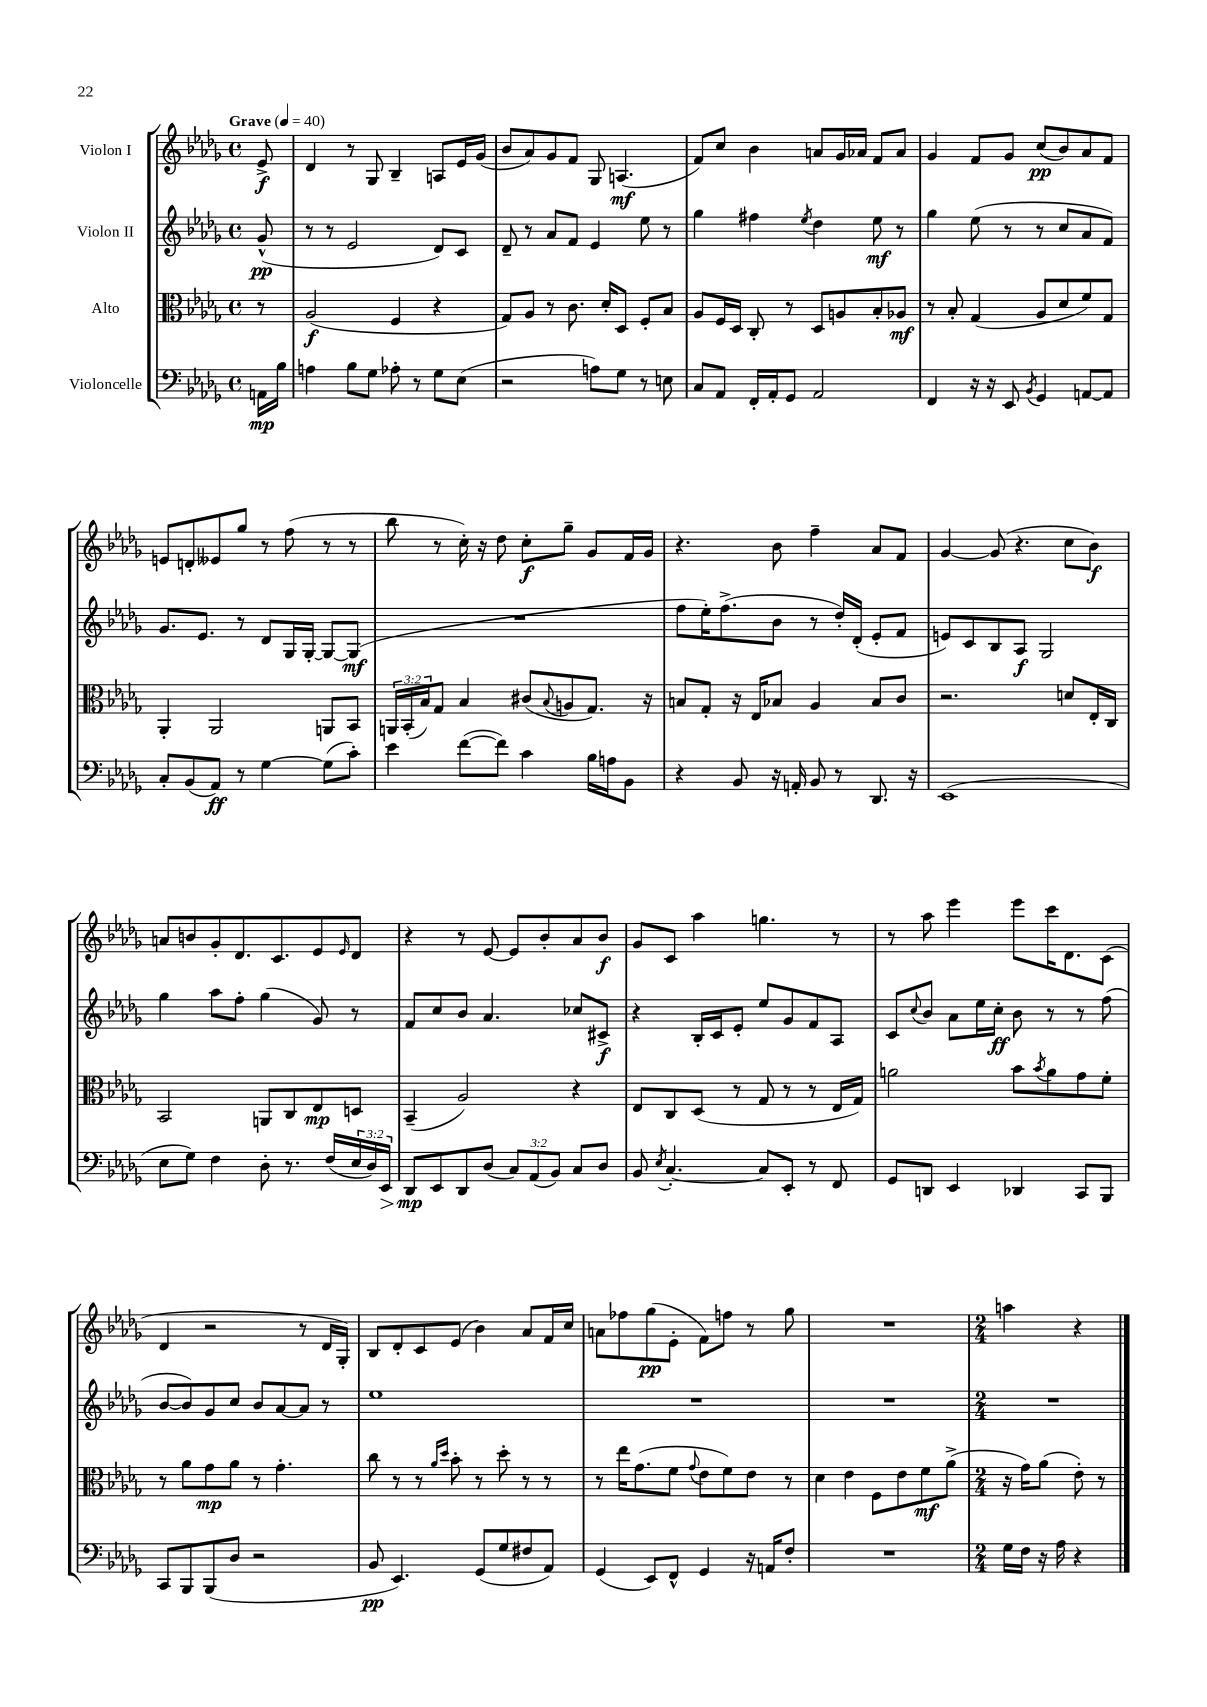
<<
\new StaffGroup <<
\new Staff = "s0" \with { instrumentName = "Violon I" } {
    \clef treble \key des \major \defaultTimeSignature \time 4/4 \partial 8 \tempo "Grave" 4 = 40
    ees'8->\f |
    des'4 r8 ges8 bes4-- a8 ees'16 ges'16( |
    bes'8 aes'8) ges'8 f'8 ges8 a4.\mf( |
    f'8) c''8 bes'4 a'8 ges'16 aes'16 f'8 aes'8 |
    ges'4 f'8 ges'8 c''8\pp( bes'8) aes'8 f'8 |
    e'8 d'8-. eeses'8 ges''8 r8 f''8( r8 r8 |
    bes''8 r8 c''16-.) r16 des''8 c''8-.\f ges''8-- ges'8 f'16 ges'16 |
    r4. bes'8 f''4-- aes'8 f'8 |
    ges'4~ ges'8( r4. c''8 bes'8\f) |
    a'8 b'8 ges'8-. des'8. c'8. ees'8 \grace { ees'16 } des'8 |
    r4 r8 ees'8~ ees'8 bes'8-. aes'8 bes'8\f |
    ges'8 c'8 aes''4 g''4. r8 |
    r8 aes''8 ees'''4 ees'''8 c'''16 des'8. c'8( |
    des'4 r2 r8 des'16 ges16-.) |
    bes8 des'8-. c'8 ees'8( bes'4) aes'8 f'16 c''16 |
    a'8 fes''8 ges''8\pp( ees'8-. f'8) f''8 r8 ges''8 |
    R1 |
    \numericTimeSignature \time 2/4 a''4 r4 \bar "|." |
}
\new Staff = "s1" \with { instrumentName = "Violon II" } {
    \clef treble \key des \major \defaultTimeSignature \time 4/4 \partial 8
    ges'8-^\pp( |
    r8 r8 ees'2 des'8) c'8 |
    des'8-- r8 aes'8 f'8 ees'4 ees''8 r8 |
    ges''4 fis''4 \acciaccatura { ees''8 } des''4 ees''8\mf r8 |
    ges''4 ees''8( r8 r8 c''8 aes'8 f'8) |
    ges'8. ees'8. r8 des'8 ges16 ges16~-. ges8~ ges8\mf( |
    R1 |
    f''8 ees''16-.) f''8.->( bes'8 r8 des''16-.) des'16-.( ees'8-. f'8 |
    e'8) c'8 bes8 aes8\f ges2 |
    ges''4 aes''8 f''8-. ges''4( ges'8) r8 |
    f'8 c''8 bes'8 aes'4. ces''8 cis'8->\f |
    r4 bes16-. c'16 ees'8-. ees''8 ges'8 f'8 aes8 |
    c'8 \appoggiatura { c''8 } bes'8 aes'8 ees''16 c''16-.\ff bes'8 r8 r8 f''8( |
    bes'8~ bes'8) ges'8 c''8 bes'8 aes'8~ aes'8 r8 |
    ees''1 |
    R1 |
    R1 |
    \numericTimeSignature \time 2/4 R2 \bar "|." |
}
\new Staff = "s2" \with { instrumentName = "Alto" } {
    \clef alto \key des \major \defaultTimeSignature \time 4/4 \override Staff.TupletNumber.text = #tuplet-number::calc-fraction-text \partial 8
    r8 |
    aes2\f( f4 r4 |
    ges8) aes8 r8 c'8. des'16-. des8 f8-. bes8 |
    aes8 f16 des16 c8-. r8 des8 a8 bes8-. aes8\mf |
    r8 bes8-. ges4( aes8 des'8 f'8) ges8 |
    aes,4-. aes,2 a,8 bes,8 |
    \tuplet 3/2 { a,16 bes,16-.( bes16) } ges8 bes4 cis'8( \appoggiatura { bes8 } a8 ges8.) r16 |
    b8 ges8-. r16 ees16 bes8 aes4 bes8 c'8 |
    r2. d'8 ees16-. c16 |
    bes,2 a,8 c8 ees8\mp d8 |
    bes,4--( aes2) r4 |
    ees8 c8 des8( r8 ges8 r8 r8 ees16 ges16) |
    a'2 bes'8 \acciaccatura { bes'8 } a'8 ges'8 f'8-. |
    r8 aes'8 ges'8\mp aes'8 r8 ges'4.-. |
    c''8 r8 r8 \grace { aes'16 des''16 } bes'8-. r8 des''8-. r8 r8 |
    r8 ees''16 ges'8.( f'8 \appoggiatura { ges'8 } ees'8 f'8) ees'8 r8 |
    des'4 ees'4 f8 ees'8 f'8\mf aes'8->( |
    \numericTimeSignature \time 2/4 r16 ges'16) aes'8( ees'8-.) r8 \bar "|." |
}
\new Staff = "s3" \with { instrumentName = "Violoncelle" } {
    \clef bass \key des \major \defaultTimeSignature \time 4/4 \override Staff.TupletNumber.text = #tuplet-number::calc-fraction-text \partial 8
    a,16\mp bes16 |
    a4 bes8 ges8 aes8-. r8 ges8 ees8( |
    r2 a8) ges8 r8 e8 |
    c8 aes,8 f,16-. aes,16-. ges,8 aes,2 |
    f,4 r16 r16 ees,8 \acciaccatura { bes,8 } ges,4 a,8~ a,8 |
    c8-. bes,8( aes,8\ff) r8 ges4~ ges8( c'8-.) |
    ees'4 f'8~( f'8) c'4 bes16 a16 bes,8 |
    r4 bes,8 r16 a,16-. bes,8 r8 des,8. r16 |
    ees,1( |
    ees8 ges8) f4 des8-. r8. f16( \tuplet 3/2 { ees16 des16) ees,16\> } |
    des,8\mp\! ees,8 des,8 des8( \tuplet 3/2 { c8) aes,8( bes,8) } c8 des8 |
    bes,8 \acciaccatura { ees8 } c4.~-. c8 ees,8-. r8 f,8 |
    ges,8 d,8 ees,4 des,4 c,8 bes,,8 |
    c,8 bes,,8 bes,,8( des8 r2 |
    bes,8\pp ees,4.) ges,8( ges8 fis8 aes,8) |
    ges,4( ees,8) f,8-^ ges,4 r16 a,16 f8-. |
    R1 |
    \numericTimeSignature \time 2/4 ges16 f16 r16 aes16 r4 \bar "|." |
}
>>
>>
\layout { \context { \Score \remove "Bar_number_engraver" } }
